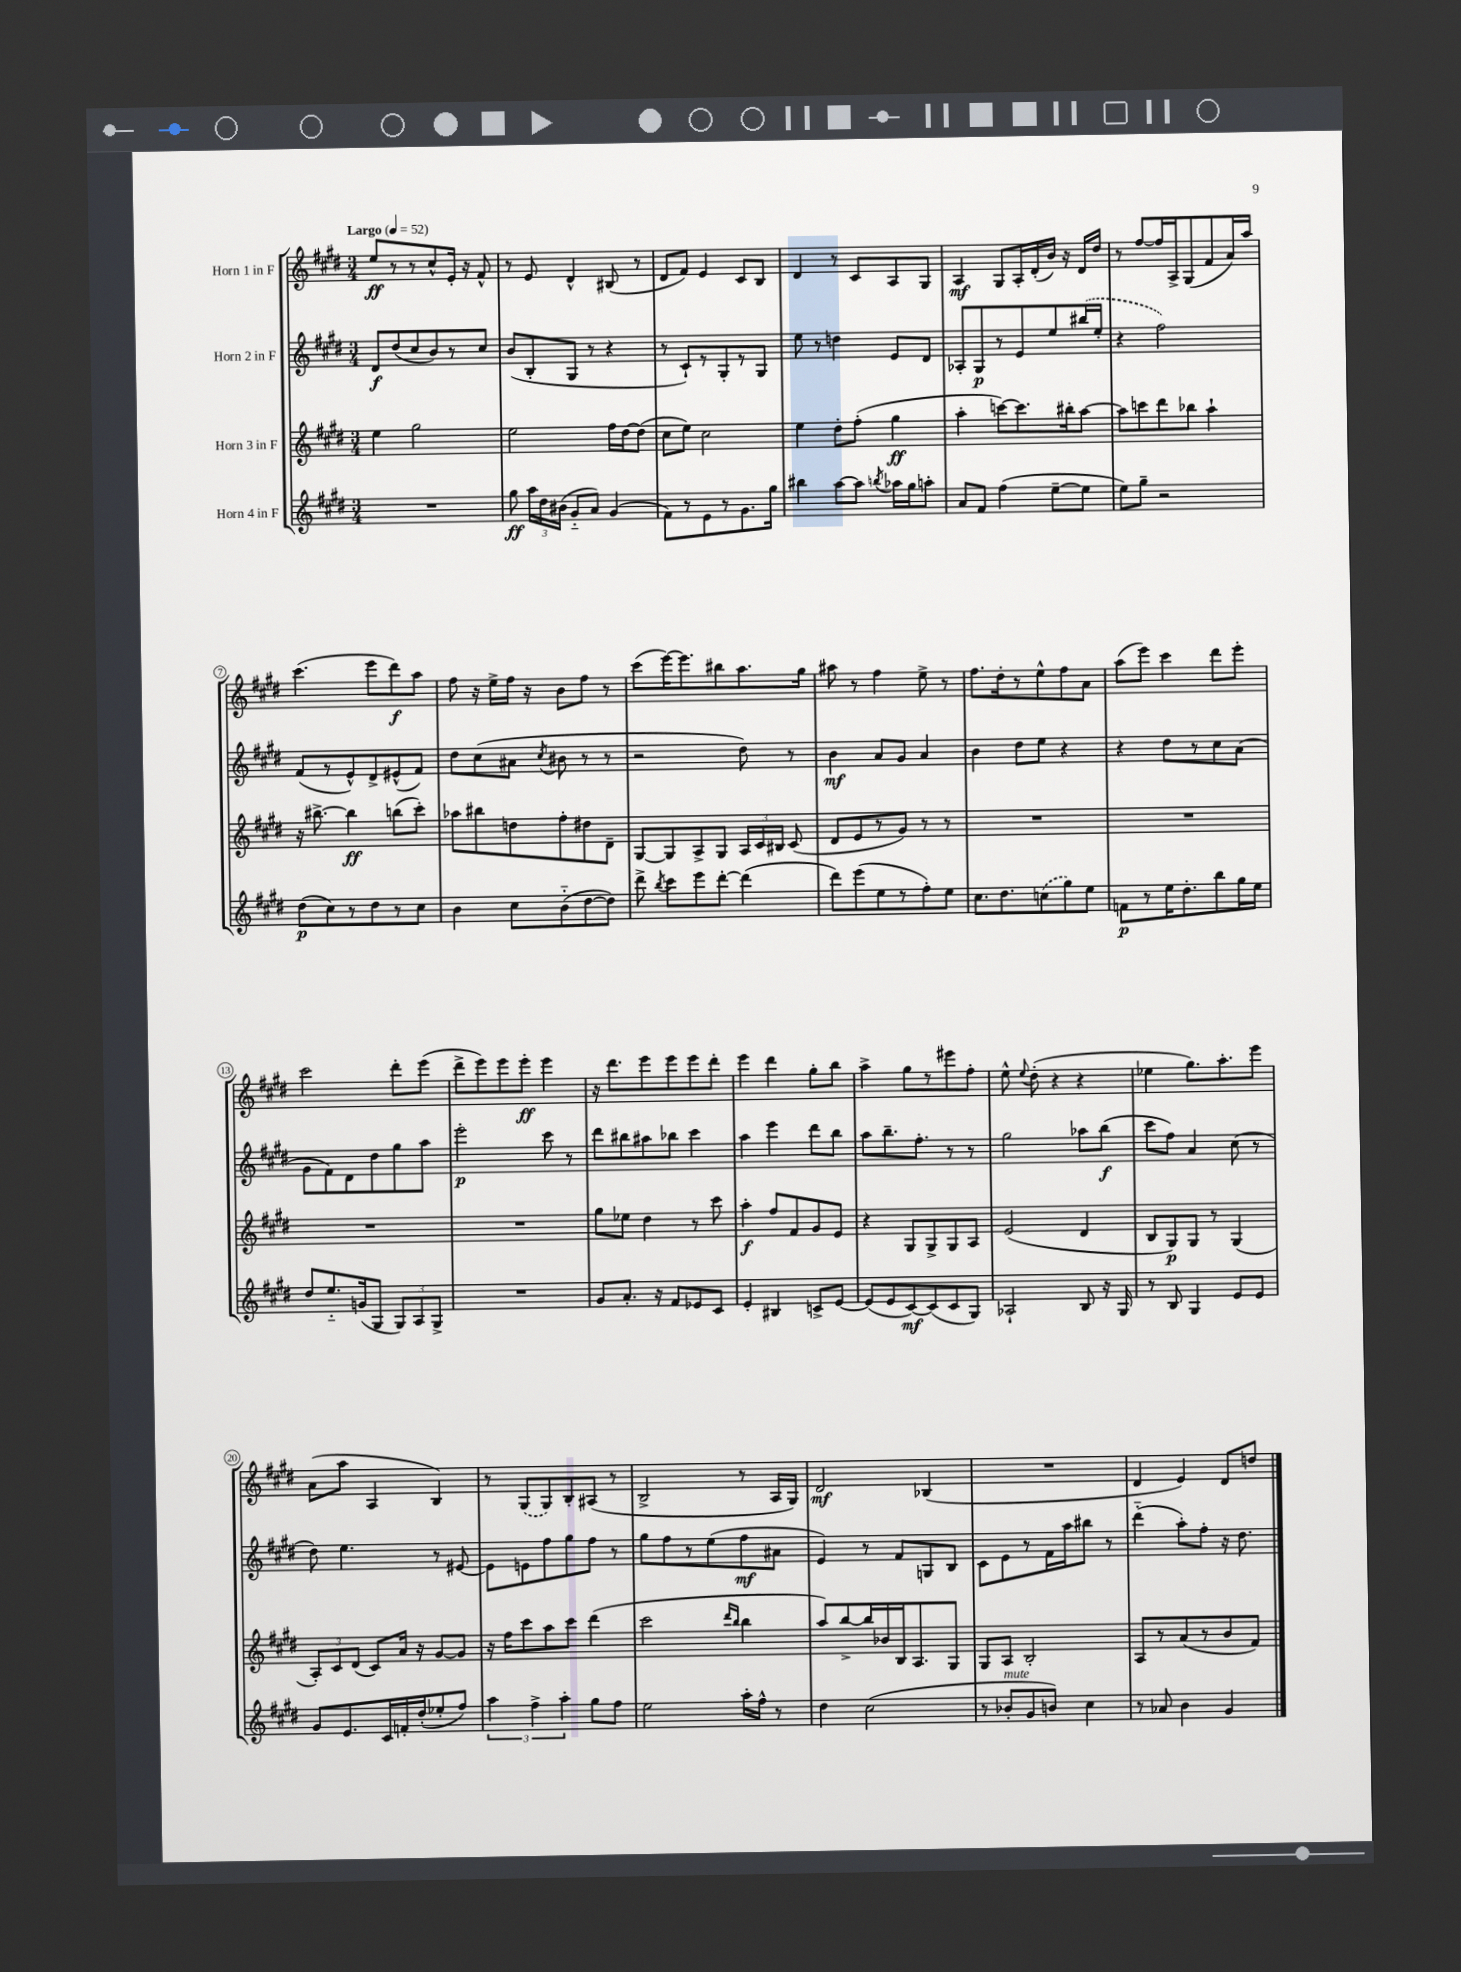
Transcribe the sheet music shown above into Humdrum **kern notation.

**kern	**kern	**kern	**kern
*staff4	*staff3	*staff2	*staff1
*clefG2	*clefG2	*clefG2	*clefG2
*k[f#c#g#d#]	*k[f#c#g#d#]	*k[f#c#g#d#]	*k[f#c#g#d#]
*M3/4	*M3/4	*M3/4	*M3/4
*MM52	*MM52	*MM52	*MM52
2.r	4ee	8d#	8ee
.	.	(8dd#	8r
.	2gg#	8cc#	8r
.	.	8b)	8cc#^^
.	.	8r	16e'
.	.	.	16r
.	.	8cc#	8f#^^
=	=	=	=
8gg#	2ee	(8b	8r
24aa	.	8B'	8e
24dd#	.	.	.
(24b#	.	.	.
8g#'~	.	8G#	4d#^^
8a)	.	8r	.
(4g#	16ff#	4r	(8B#
.	[16dd#	.	.
.	(8dd#]	.	8r
=	=	=	=
8f#)	8cc#	8r	8d#
8r	8ee)	8c#`)	8f#)
8e	2cc#	8r	4e
8r	.	8G#'	.
8.g#	.	8r	8c#
.	.	8G#	8B
16gg#	.	.	.
=	=	=	=
4bb#	4ee	8ee	4d#
.	.	8r	.
[8aa	8dd#'	4dd	8r
8aa]	(8ff#'	.	8c#
8qbb	.	.	.
16aa-	4gg#	8e	8A
16gg#	.	.	.
8aa'	.	8d#	8G#
=	=	=	=
8a	4aa'	8A-'	4A
8f#	.	8G#	.
(4ff#	[8ccc)	8r	8G#
.	8.ccc]	8e	16A'
.	.	.	(16d#'
[8ee~	.	8ee	16b)
.	16bb#'	.	16r
8ee]	[8aa	(16bb#	16d#
.	.	16ee'	16dd#
=	=	=	=
8ee)	8aa]	4r	8r
8gg#~	8ccc	.	[8ff#
2r	8ddd#	2ff#)	16ff#]
.	.	.	16A^
.	8bb-	.	(8G#
.	4aa`	.	8f#
.	.	.	16a)
.	.	.	16aa
=	=	=	=
(8dd#	16r	(8f#	(4.ccc#
.	[8.bb#^	.	.
8cc#)	.	8r	.
8r	4bb#]	8e^^)	.
8dd#	.	8d#^	8eee
8r	(8bb	(8e#^^	8ddd#)
8cc#	8ccc#')	8f#)	8aa
=	=	=	=
4b	8aa-	8dd#	8ff#
.	8bb#	(8cc#	16r
.	.	.	16ee^
8cc#	8dd	8a#	16ff#
.	.	.	16r
.	.	8qcc#	.
(8b'~	8ff#'	8b#	8b
[8dd#	8dd#	8r	8ff#
8dd#])	8d#~	8r	8r
=	=	=	=
8ddd#^	[8G#	2r	(8ccc#
8qbb	.	.	.
8ccc#	8G#]	.	[16eee)
.	.	.	8.eee]
8eee	8A^	.	.
[8ddd#'	8G#	.	8bb#
(4ddd#]	24A	8dd#)	8.aa
.	24c#	.	.
.	24B#	.	.
.	(8c#	8r	.
.	.	.	16gg#
=	=	=	=
8ddd#)	8d#	4b	8aa#
(8eee	8e	.	8r
8ee	8r	8a	4ff#
8r	8g#)	8g#	.
8ff#')	8r	4a	8ee^
8ee	8r	.	8r
=	=	=	=
8.cc#	2.r	4b	8.ff#
8.dd#	.	.	16dd#'
.	.	8dd#	8r
(8cc	.	8ee	8ee^^
8gg#)	.	4r	8ff#
8ee	.	.	8a
=	=	=	=
8f	2.r	4r	(8aa
8r	.	.	8eee)
16ee	.	8dd#	4ccc#
8.dd#'	.	.	.
.	.	8r	.
8bb	.	8cc#	8ddd#
16gg#	.	(8a	8eee'
16ee	.	.	.
=	=	=	=
8dd#	2.r	8g#	2ccc#
8.ee'~	.	8f#)	.
.	.	8d#	.
(16g	.	.	.
8G#	.	8dd#	.
12G#)	.	8gg#	8ddd#'
12A	.	.	.
.	.	8aa	(8eee
12G#^	.	.	.
=	=	=	=
2.r	2.r	2eee'	8ddd#^
.	.	.	8eee)
.	.	.	8eee
.	.	.	8eee'
.	.	8ccc#	4eee
.	.	8r	.
=	=	=	=
8g#	8gg#	8ddd#	16r
.	.	.	8.ddd#
8.a'	8ee-	8bb#	.
.	4dd#	8aa#	8eee
16r	.	.	.
8f#	.	8bb-	8eee
8e-	8r	4ccc#	8eee
8c#	8ccc#	.	8ddd#'
=	=	=	=
4e'	4aa'	4aa	4eee
4B#	8ff#	4eee	4ddd#
.	8f#	.	.
8c^	8g#	8ddd#	8gg#'
[8e	8e	8bb	8bb
=	=	=	=
(8e]	4r	8aa	4aa^
8e	.	8.bb~	.
[8c#)	8G#	.	8gg#
.	.	8.ff#'	.
(8c#]	8G#^	.	8r
8c#	8G#	8r	8eee#
8G#)	8A	8r	8ff#'
=	=	=	=
2A-`	(2e	2gg#	8ee^^
.	.	.	8qqee
.	.	.	(8dd#'
.	.	.	4r
8B	4d#	8aa-	4r
16r	.	(8bb	.
16G#	.	.	.
=	=	=	=
8r	8B	8ccc#	4ee-
8B	8G#)	8ff#)	.
4G#	8G#	4a	8.gg#)
.	8r	.	.
.	.	.	8.aa'
8e	(4G#	(8cc#	.
8e	.	8r	8eee
=	=	=	=
8g#	12A')	8dd#)	(8a
.	12c#	.	.
8.e	.	4.ee	8aa
.	(12d#	.	.
.	8c#)	.	4A
16c#	.	.	.
16f'	16a	.	.
(16dd#'	16r	.	.
8ee-'	[8g#	8r	4B)
8ff#)	8g#]	[8e#	.
=	=	=	=
6aa	16r	8e#]	8r
.	16ff#	.	.
.	8ccc#	8e	(8G#
6ff#^	.	.	.
.	8aa	8ff#	8G#)
6aa'	.	.	.
.	8ccc#	8gg#	8B'
8gg#	(4ddd#	8ff#	(8A#
8ff#	.	8r	8r
=	=	=	=
2ee	2ccc#	8gg#	2B^
.	.	8ff#	.
.	.	8r	.
.	.	(8ee	.
.	16qqddd#	.	.
.	16qqbb	.	.
16aa'	4bb	8ff#	8r
16ff#^^	.	.	.
8r	.	8a#	16A
.	.	.	16G#)
=	=	=	=
4dd#	8aa)	4e)	2d#
.	[8bb^	.	.
(2cc#	16bb]	8r	.
.	16b-	.	.
.	16B	8f#	.
.	8.A	.	.
.	.	8G	(4B-
.	8G#	8B	.
=	=	=	=
8r	8G#	8c#	2.r
8b-'	8A	8e	.
8g#	2B'	8r	.
8b)	.	16f#	.
.	.	16aa	.
4cc#	.	8bb#	.
.	.	8r	.
=	=	=	=
8r	8A	(4ddd#'~	4d#
8a-	8r	.	.
4b	(8a	8aa')	4e)
.	8r	8ff#'	.
4g#	8b	16r	8d#
.	.	8.dd#	.
.	8f#)	.	8dd
==	==	==	==
*-	*-	*-	*-
